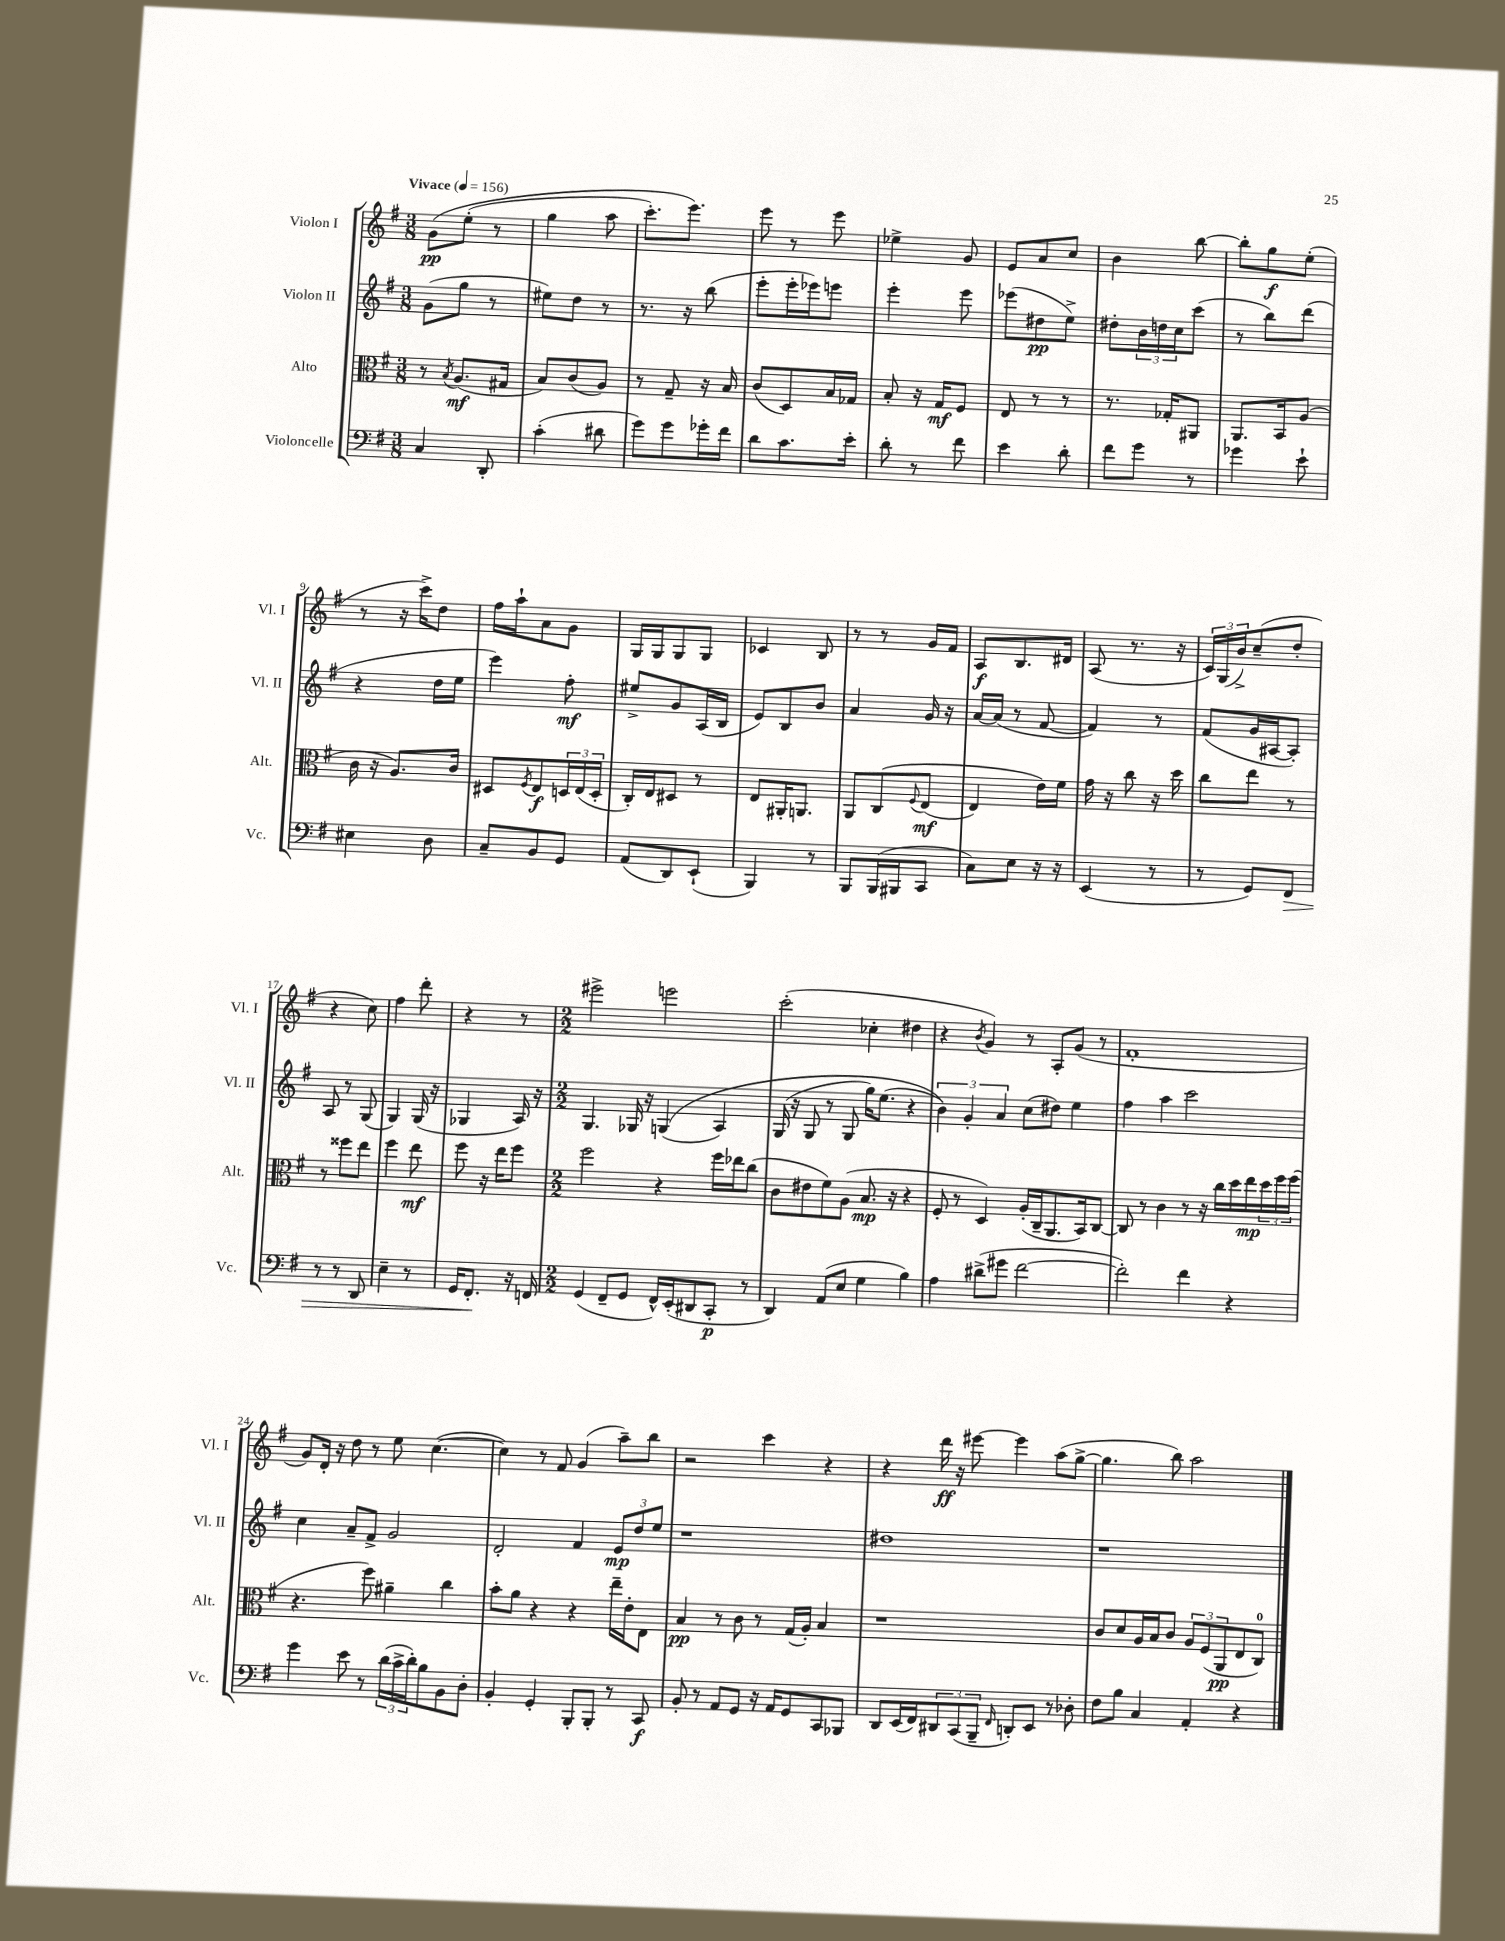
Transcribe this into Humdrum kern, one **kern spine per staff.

**kern	**kern	**kern	**kern
*staff4	*staff3	*staff2	*staff1
*clefF4	*clefC3	*clefG2	*clefG2
*k[f#]	*k[f#]	*k[f#]	*k[f#]
*M3/8	*M3/8	*M3/8	*M3/8
*MM156	*MM156	*MM156	*MM156
4C	8r	(8g	&(8g
.	8qB	.	.
.	(8.A	8gg	(8ee'
8DD'	.	8r	8r
.	16G#	.	.
=	=	=	=
(4c'	8B)	8ee#)	4gg
.	(8c	8dd	.
8d#	8A)	8r	8aa
=	=	=	=
8g)	8r	8.r	8.ccc')
8g	8G~	.	.
.	.	16r	8.eee&)
16g-'	16r	(8bb	.
16f#	16B	.	.
=	=	=	=
8d	(8c	8eee'	8eee
8.c	8D)	16eee'	8r
.	.	16eee-)	.
.	16B	8eee	8eee
16e'	16G-	.	.
=	=	=	=
8d'	8B'	4eee'	4ee-^
8r	16r	.	.
.	16G	.	.
8f#	8F#	8eee	8g
=	=	=	=
4e	8E	(8eee-	8e
.	8r	8dd#	8a
8d'	8r	8ee^)	8cc
=	=	=	=
8f#	8.r	8dd#'	4b
8g	.	24b	.
.	.	24dd	.
.	16G-'	.	.
.	.	24cc	.
8r	8AA#	(8ccc	[8bb
=	=	=	=
4g-	8.AA	8r	8bb']
.	.	8bb)	8gg
.	16BB	.	.
8e`	(8A	(8ddd	(8ee'
=	=	=	=
4E#	16c	4r	8r
.	16r	.	.
.	8.A)	.	16r
.	.	.	16ccc^)
8D	.	16dd	8dd
.	16c	16ee	.
=	=	=	=
8C~	8D#	4eee)	16ff#
.	.	.	16aa`
.	8qF#	.	.
8BB	8E	.	8a
8GG	24D	8ff#'	8g
.	(24E	.	.
.	24D'	.	.
=	=	=	=
(8AA	16C')	8ee#^	16G
.	16E	.	16G
8DD)	8D#	8g	8G
(8EE`	8r	(16A	8G
.	.	16B	.
=	=	=	=
4BBB)	8E	8e)	4c-
.	16AA#'	8B	.
.	8.AA	.	.
8r	.	8b	8B
=	=	=	=
8BBB	8AA	4a	8r
(16BBB	&(8C	.	8r
16BBB#	.	.	.
.	8qqF#	.	.
8CC	(8E	16g	16g
.	.	16r	16f#
=	=	=	=
8C)	4E)	[16a	8A
.	.	(16a]	.
8E	.	8r	8.B
16r	16e&)	[8f#	.
16r	16f#	.	16d#
=	=	=	=
(4EE	16g	4f#])	(8A
.	16r	.	.
.	8cc	.	8.r
8r	16r	8r	.
.	16dd	.	16r
=	=	=	=
8r	8cc	(8f#	24c)
.	.	.	(24G
.	.	.	24b^)
8GG)	8ee	16g	(8cc~
.	.	[16A#	.
8FF#	8r	8A#'])	8dd'
=	=	=	=
8r	8r	8A	4r
8r	8ff##	8r	.
8DD	8ee	(8G	8cc)
=	=	=	=
4E~	4ff#	4G)	4ff#
8r	8ee	(16G	8ddd'
.	.	16r	.
=	=	=	=
16GG	8ff#	4G-	4r
8.FF#'	.	.	.
.	16r	.	.
.	16ee	.	.
16r	8ff#	16A)	8r
16FF	.	16r	.
=	=	=	=
*M2/2	*M2/2	*M2/2	*M2/2
(4GG	2ff#	4.G	2eee#^
8FF#~	.	.	.
8GG	.	16G-	.
.	.	16r	.
16FF#^^)	4r	&((4G	2eee
(16EE'	.	.	.
8DD#	.	.	.
8CC'	16ff#	4A)	.
.	16ee-	.	.
8r	(8cc	.	.
=	=	=	=
4DD)	8c	(16G	(2ccc'
.	.	16r	.
.	8e#	8G	.
(8AA	8f#)	8r	.
8E	(8A	8G	.
4G	8.B	16gg)	4cc-'
.	.	(8.ee	.
.	16r	.	.
4B)	4r	4r	4dd#
=	=	=	=
4A	8F#'	6b)&)	4r
.	8r	.	.
.	.	6g'	.
.	.	.	8qb
(8d#^	4D)	.	4g)
.	.	6a	.
8g#	.	.	.
[2f#	(16A'	(8cc	8r
.	16C~	.	.
.	8.AA	8dd#)	8A'
.	.	4ee	(8g
.	16BB)	.	.
.	[8C	.	8r
=	=	=	=
2f#'])	8C]	4ff#	1f#'
.	8r	.	.
.	4c	4aa	.
4f#	8r	2ccc	.
.	16r	.	.
.	16cc	.	.
4r	16dd	.	.
.	16ee	.	.
.	24dd	.	.
.	24ff#	.	.
.	(24ff#	.	.
=	=	=	=
4g	4.r	4cc	8g)
.	.	.	16d'
.	.	.	16r
8e	.	8a~	8dd
8r	8ff#)	8f#^	8r
(24d	4a#~	2g	8ee
24c^	.	.	.
24d')	.	.	.
8B	.	.	([4.cc
8BB	4cc	.	.
8D'	.	.	.
=	=	=	=
4BB'	8b'	2d'	4cc])
.	8a	.	.
4GG'	4r	.	8r
.	.	.	8f#
8BBB'	4r	4f#	(4g
8BBB'	.	.	.
8r	16ee~	12e	8aa~)
.	16e'	.	.
.	.	12dd	.
8CC	8E	.	8bb
.	.	12ee	.
=	=	=	=
8BB'	4B	1r	2r
8r	.	.	.
8AA	8r	.	.
8GG	8c	.	.
16r	8r	.	4ccc
16AA	.	.	.
8GG	(16G	.	.
.	16A')	.	.
8CC	4B	.	4r
8BBB-	.	.	.
=	=	=	=
8DD	1r	1dd#	4r
(16EE	.	.	.
16FF#)	.	.	.
12DD#	.	.	16ddd
.	.	.	16r
(12CC	.	.	.
.	.	.	[8eee#
12BBB~	.	.	.
16qqFF#	.	.	.
8DD')	.	.	4eee#]
8EE	.	.	.
8r	.	.	(8aa
8D-'	.	.	[8gg^
=	=	=	=
8F#	8c	1r	4.gg]
8B	8d	.	.
4C	16A	.	.
.	16B	.	.
.	8c	.	8bb)
4AA'	12A	.	2aa
.	(12F#	.	.
.	12AA	.	.
4r	8E	.	.
.	8C)	.	.
==	==	==	==
*-	*-	*-	*-
